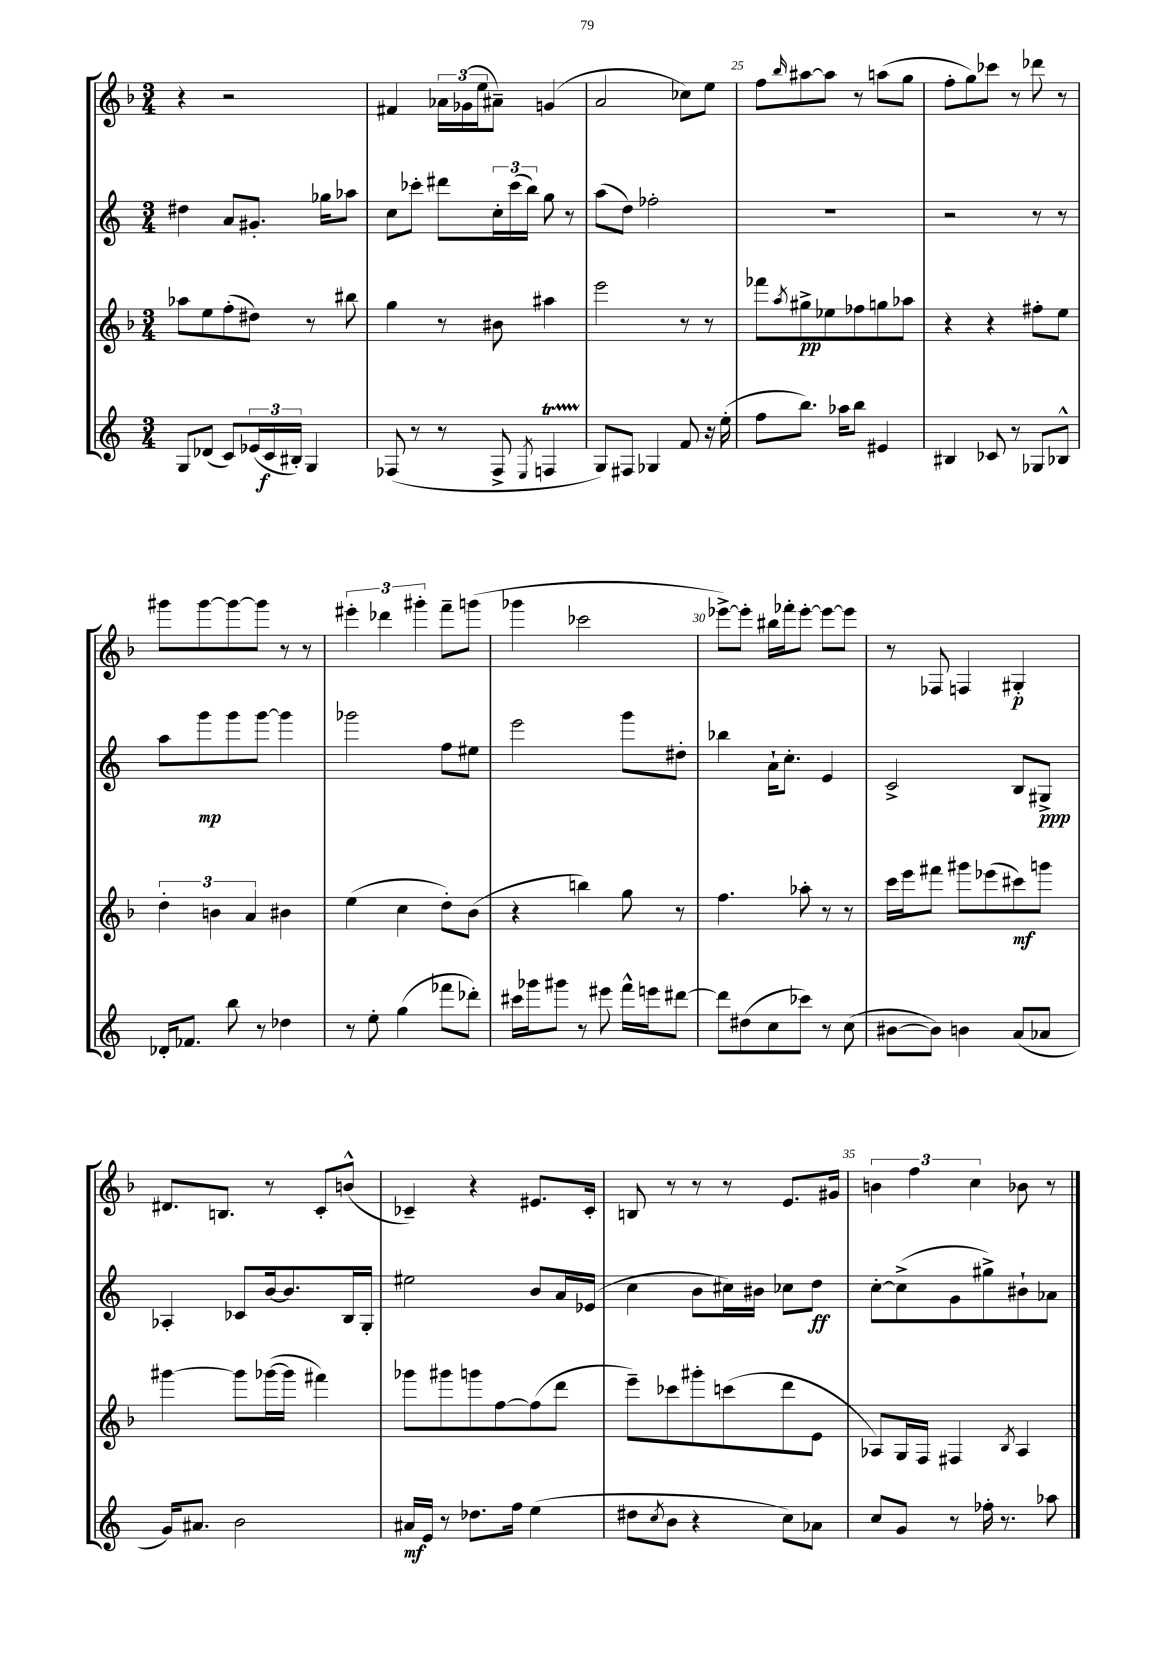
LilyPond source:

<<
\new StaffGroup <<
\new Staff = "s0" {
    \clef treble \key f \major \numericTimeSignature \time 3/4
    r4 r2 |
    fis'4 \tuplet 3/2 { aes'16 ges'16( e''16 } ais'8--) g'4( |
    a'2 ces''8) e''8 |
    f''8 \grace { bes''16 } ais''8~ ais''8 r8 a''8( g''8 |
    f''8-. g''8) ces'''8 r8 des'''8 r8 |
    gis'''8 gis'''8~ gis'''8~ gis'''8 r8 r8 |
    \tuplet 3/2 { eis'''4-. des'''4 gis'''4-. } f'''8-- g'''8( |
    ges'''4 ces'''2 |
    ees'''8~->) ees'''8-. bis''16 fes'''16-. ees'''8~-. ees'''8~ ees'''8 |
    r8 fes8 f4 gis4-.\p |
    dis'8. b8. r8 c'8-. b'8-^( |
    ces'4--) r4 eis'8. ces'16-. |
    b8 r8 r8 r8 e'8. gis'16 |
    \tuplet 3/2 { b'4 f''4 c''4 } bes'8 r8 \bar "|." |
}
\new Staff = "s1" {
    \clef treble \key c \major \numericTimeSignature \time 3/4
    dis''4 a'8 gis'8.-. ges''16 aes''8 |
    c''8 ces'''8-. dis'''8 \tuplet 3/2 { c''16-. ces'''16( b''16) } g''8 r8 |
    a''8( d''8) fes''2-. |
    R2. |
    r2 r8 r8 |
    a''8 g'''8\mp g'''8 g'''8~ g'''4 |
    ges'''2 f''8 eis''8 |
    e'''2 g'''8 dis''8-. |
    bes''4 a'16-! c''8.-. e'4 |
    c'2-> b8 gis8->\ppp |
    aes4-. ces'8 b'16~ b'8. b16 g16-. |
    eis''2 b'8 a'16 ees'16( |
    c''4 b'8 cis''16) bis'16 ces''8 d''8\ff |
    c''8~-. c''8->( g'8 gis''8->) bis'8-! aes'8 \bar "|." |
}
\new Staff = "s2" {
    \clef treble \key f \major \numericTimeSignature \time 3/4
    aes''8 e''8 f''8-.( dis''8) r8 bis''8 |
    g''4 r8 bis'8 ais''4 |
    e'''2 r8 r8 |
    fes'''8 \acciaccatura { a''8 } gis''8->\pp ees''8 fes''8 g''8 aes''8 |
    r4 r4 fis''8-. e''8 |
    \tuplet 3/2 { d''4-. b'4 a'4 } bis'4 |
    e''4( c''4 d''8-.) bes'8( |
    r4 b''4) g''8 r8 |
    f''4. aes''8-. r8 r8 |
    c'''16 e'''16 fis'''8 gis'''8 ees'''8( cis'''8\mf) g'''8 |
    gis'''4~ gis'''8 ges'''16~( ges'''16 fis'''4) |
    ges'''8 gis'''8 g'''8 f''8~ f''8( d'''8 |
    e'''8--) ces'''8 gis'''8-. c'''8( d'''8 e'8 |
    aes8) g16 f16 fis4 \acciaccatura { bes8 } aes4 \bar "|." |
}
\new Staff = "s3" {
    \clef treble \key c \major \numericTimeSignature \time 3/4
    g8 des'8( c'8) \tuplet 3/2 { ees'16( c'16\f bis16-.) } g4 |
    fes8( r8 r8 fes8-> \acciaccatura { e8 } f4\startTrillSpan |
    g8\stopTrillSpan) fis8 ges4 f'8 r16 e''16-.( |
    f''8 b''8.) aes''16 b''8 eis'4 |
    bis4 ces'8 r8 ges8 bes8-^ |
    des'16-. fes'8. b''8 r8 des''4 |
    r8 e''8-. g''4( fes'''8 des'''8-.) |
    cis'''16 ges'''16 gis'''8 r8 eis'''8 f'''16-^ e'''16 dis'''8~ |
    dis'''8 dis''8( c''8 ces'''8) r8 c''8( |
    bis'8~ bis'8) b'4 a'8( aes'8 |
    g'16) ais'8. b'2 |
    ais'16\mf e'16 r8 des''8. f''16 e''4( |
    dis''8 \acciaccatura { c''8 } b'8 r4 c''8) aes'8 |
    c''8 g'8 r8 fes''16-. r8. aes''8 \bar "|." |
}
>>
>>
\layout { \context { \Score currentBarNumber = #22 \override BarNumber.break-visibility = ##(#f #t #t) barNumberVisibility = #(every-nth-bar-number-visible 5) } }
